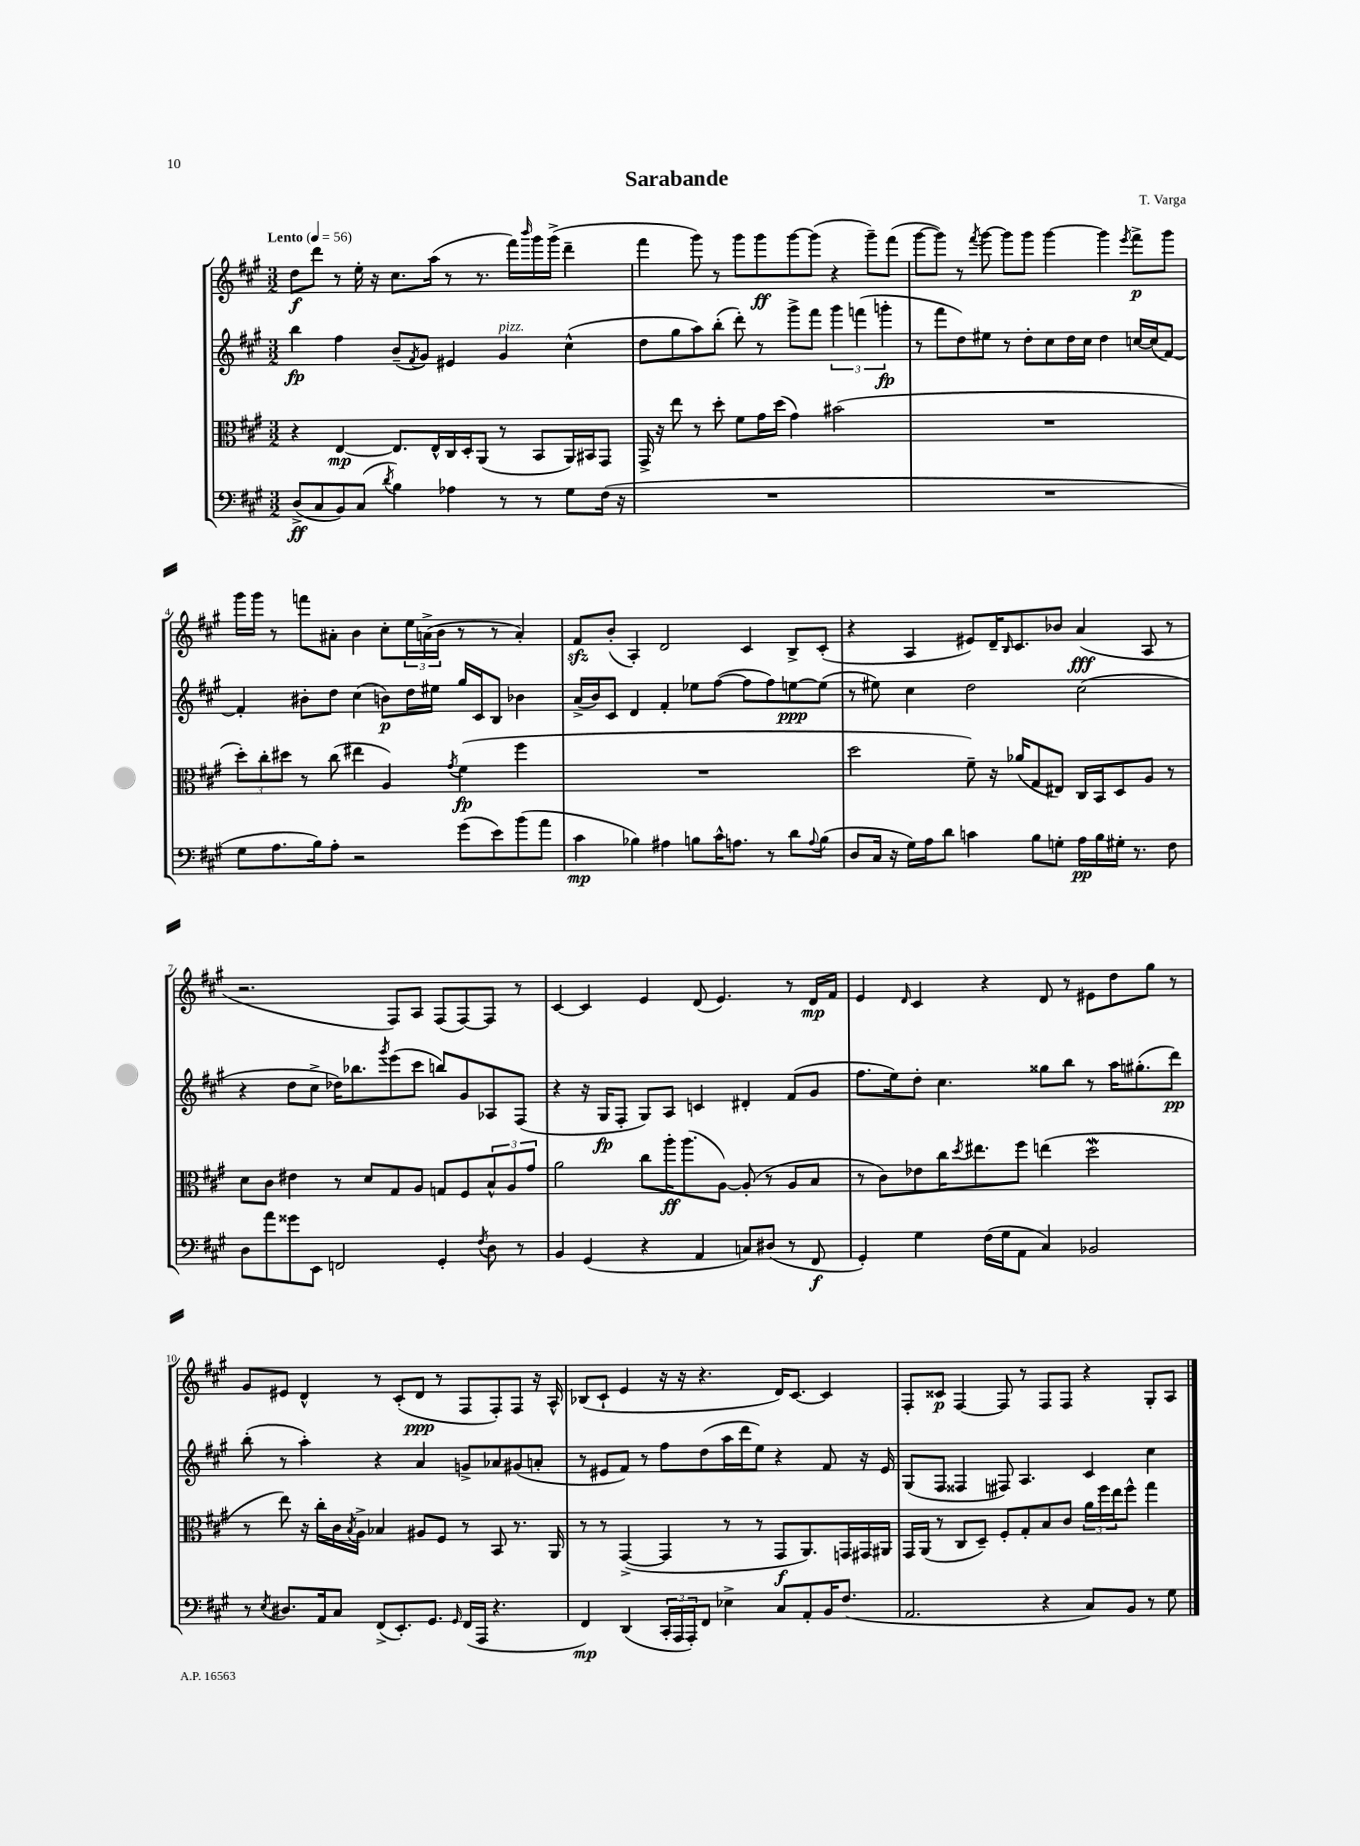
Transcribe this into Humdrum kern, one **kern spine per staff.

**kern	**dynam	**kern	**dynam	**kern	**dynam	**kern	**dynam
*part4	*part4	*part3	*part3	*part2	*part2	*part1	*part1
*staff4	*staff4	*staff3	*staff3	*staff2	*staff2	*staff1	*staff1
*clefF4	*	*clefC3	*	*clefG2	*	*clefG2	*
*k[f#c#g#]	*	*k[f#c#g#]	*	*k[f#c#g#]	*	*k[f#c#g#]	*
*M3/2	*	*M3/2	*	*M3/2	*	*M3/2	*
*MM56	*	*MM56	*	*MM56	*	*MM56	*
=1	=1	=1	=1	=1	=1	=1	=1
!	!	!	!	!	!	!LO:TX:a:B:t=Lento	!
(8D^/L	ff	4r	.	4bb\	fp	8dd\L	f
8C#/	.	.	.	.	.	8ddd\J	.
8BB/)	.	[4E/	mp	4ff#\	.	8r	.
(8C#/J	.	.	.	.	.	16ee'\	.
.	.	.	.	.	.	16r	.
8qd/	.	.	.	.	.	.	.
4B\)	.	8.E/L]	.	(8b~/L	.	8.cc#\L	.
.	.	.	.	8qf#/	.	.	.
.	.	.	.	8g#/J)	.	.	.
.	.	16E^^/L	.	.	.	(16aa\Jk	.
4A-X\	.	16C#/	.	4e#X/	.	8r	.
.	.	16D'/J	.	.	.	.	.
.	.	(8AA/J	.	.	.	8.r	.
!	!	!	!	!LO:TX:a:i:t=pizz.	!	!	!
8r	.	8r	.	4g#/	.	.	.
.	.	.	.	.	.	16fff#\LL)	.
.	.	.	.	.	.	16qqbbb/	.
8r	.	8BB/L	.	.	.	16ggg#\	.
.	.	.	.	.	.	(16ggg#^\JJ	.
8G#\L	.	16AA/L)	.	(4cc#^^\	.	4ddd~\	.
.	.	16BB#X/J	.	.	.	.	.
(16F#\Jk	.	8GG#/J	.	.	.	.	.
16r	.	.	.	.	.	.	.
=2	=2	=2	=2	=2	=2	=2	=2
1.r	.	16GG#^/	.	8dd\L	.	4fff#\	.
.	.	16r	.	.	.	.	.
.	.	8ee\	.	8gg#\	.	.	.
.	.	8r	.	8aa\)	.	8ggg#\)	.
.	.	8dd'\	.	(8bb'\J	.	8r	.
.	.	8f#\L	.	8ddd'\)	.	8ggg#\L	.
.	.	16g#\L	.	8r	.	8ggg#\	ff
.	.	(16dd\JJ	.	.	.	.	.
.	.	4g#\)	.	8ggg#^\L	.	[8ggg#\	.
.	.	.	.	8fff#\J	.	(8ggg#\J]	.
.	.	(2b#X\	.	6ggg#\	.	4r	.
.	.	.	.	(6fffn\	.	.	.
.	.	.	.	.	.	8ggg#~\L)	.
.	.	.	.	6gggn'\	fp	.	.
.	.	.	.	.	.	(8fff#\J	.
=3	=3	=3	=3	=3	=3	=3	=3
1.r	.	1.r	.	8r	.	[8ggg#\L	.
.	.	.	.	8fff#\L	.	8ggg#\J])	.
.	.	.	.	8dd\)	.	8r	.
.	.	.	.	.	.	8qfff#/	.
.	.	.	.	8ee#X\J	.	[8ggg#\	.
.	.	.	.	8r	.	8ggg#\L]	.
.	.	.	.	8dd'\L	.	8ggg#\J	.
.	.	.	.	8cc#\	.	[4ggg#\	.
.	.	.	.	16dd\L	.	.	.
.	.	.	.	16cc#\JJ	.	.	.
.	.	.	.	4dd\	.	4ggg#\]	.
.	.	.	.	.	.	8qeee/	.
.	.	.	.	[16ccn/LL	.	8fff#^\L	p
.	.	.	.	(16cc/J]	.	.	.
.	.	.	.	[8f#/J)	.	8ggg#\J	.
!!LO:LB:g=z
=4	=4	=4	=4	=4	=4	=4	=4
8G#\L	.	12dd'\L)	.	4f#'/]	.	16ggg#\LL	.
.	.	.	.	.	.	16ggg#\JJ	.
.	.	12cc#'\	.	.	.	.	.
8.A\	.	.	.	.	.	8r	.
.	.	12dd#X\J	.	.	.	.	.
.	.	8r	.	8b#X'\L	.	8fffn\L	.
16B\k)	.	.	.	.	.	.	.
8A'\J	.	(8cc#\	.	8dd\J	.	8a#X'\J	.
2r	.	4ee#X\	.	(4cc#\	.	4b\	.
.	.	4A/)	.	8bn\L)	p	8cc#'\L	.
.	.	.	.	16dd\L	.	24ee\L	.
.	.	.	.	.	.	(24an^\	.
.	.	.	.	16ee#X\JJ	.	.	.
.	.	.	.	.	.	24b\JJ	.
.	.	8qg#/	.	.	.	.	.
(8g#\L	.	(4f#\	fp	16gg#/LL	.	8r	.
.	.	.	.	16c#/J	.	.	.
8e\)	.	.	.	8B/J	.	8r	.
(8b\	.	4ff#\	.	4b-X\	.	4a'/)	.
8a\J	.	.	.	.	.	.	.
=5	=5	=5	=5	=5	=5	=5	=5
4c#\	mp	1.r	.	(16a^/LL	.	8f#zz/L	.
.	.	.	.	16b/J)	.	.	.
.	.	.	.	8c#/J	.	(8b'/J	.
4B-X\)	.	.	.	4d/	.	4A'/)	.
4A#X\	.	.	.	4f#'/	.	2d/	.
8Bn\L	.	.	.	8ee-X\L	.	.	.
16c#^^\K	.	.	.	([8ff#\J	.	.	.
8.An\J	.	.	.	.	.	.	.
.	.	.	.	8ff#\L]	.	4c#/	.
8r	.	.	.	8ff#\)	.	.	.
8d\L	.	.	.	[8een\	ppp	8B^/L	.
8qqA/	.	.	.	.	.	.	.
(8B\J	.	.	.	(8ee\J]	.	(8c#'/J	.
=6	=6	=6	=6	=6	=6	=6	=6
8D/L	.	2dd\	.	8r	.	4r	.
16C#/Jk	.	.	.	8ee#X\)	.	.	.
16r	.	.	.	.	.	.	.
16G#\LL)	.	.	.	4cc#\	.	4A/	.
16A\J	.	.	.	.	.	.	.
8d\J	.	.	.	.	.	.	.
4cn\	.	8f#~\)	.	2dd\	.	8e#X/L)	.
.	.	16r	.	.	.	16d~/K	.
.	.	.	.	.	.	16qqB/	.
.	.	(16a-X/KL	.	.	.	8.c#/	.
8B\L	.	8G#/	.	.	.	.	.
8Gn'\J	.	8E#X/J)	.	.	.	8b-X/J	.
16A\LL	pp	16C#/LL	.	(2cc#\	.	(4a/	fff
16B\	.	16BB/J	.	.	.	.	.
16G#X'\JJ	.	8D/	.	.	.	.	.
8.r	.	.	.	.	.	.	.
.	.	8A/J	.	.	.	8A/	.
8F#\	.	8r	.	.	.	8r	.
!!LO:LB:g=z
=7	=7	=7	=7	=7	=7	=7	=7
8D\L	.	8d\L	.	4r	.	2.r	.
8a\	.	8c#\J	.	.	.	.	.
8g##X\	.	4e#X\	.	8dd\L	.	.	.
8EE\J	.	.	.	8cc#^\J	.	.	.
2FFn/	.	8r	.	16dd-X\KL)	.	.	.
.	.	.	.	8.bb-X\	.	.	.
.	.	8d/L	.	.	.	.	.
.	.	.	.	8qggg#/	.	.	.
.	.	8G#/	.	(8eee\	.	8F#/L)	.
.	.	8A/J	.	8ccc#\J	.	8A/J	.
4GG#'/	.	8Gn/L	.	8bbn/L)	.	(8F#/L	.
.	.	8F#/	.	8g#/	.	[8F#/)	.
8qF#/	.	.	.	.	.	.	.
8D\	.	12B^^/	.	8A-X/	.	8F#/J]	.
.	.	12A/	.	.	.	.	.
8r	.	.	.	(8F#/J	.	8r	.
.	.	12g#/J	.	.	.	.	.
=8	=8	=8	=8	=8	=8	=8	=8
4BB/	.	2a\	.	4r	.	[4c#/	.
(4GG#/	.	.	.	16r	.	4c#/]	.
.	.	.	.	16G#/KL	fp	.	.
.	.	.	.	8F#'/J	.	.	.
4r	.	8cc#\L	.	8G#/L)	.	4e/	.
.	.	16aa'\K	ff	8A/J	.	.	.
.	.	(8.aa\	.	.	.	.	.
4AA/	.	.	.	4cn/	.	(8d/	.
.	.	[8A\J)	.	.	.	4.e/)	.
8Cn/L)	.	(8A'/]	.	4d#X'/	.	.	.
(8D#X/J	.	8r	.	.	.	.	.
8r	.	8A/L	.	(8f#/L	.	8r	.
8FF#/	f	8B/J	.	8g#/J	.	16d/LL	mp
.	.	.	.	.	.	16f#/JJ	.
=9	=9	=9	=9	=9	=9	=9	=9
4GG#'/)	.	8r	.	8.ff#\L	.	4e/	.
.	.	8c#\L)	.	.	.	.	.
.	.	.	.	16ee\k)	.	.	.
.	.	.	.	.	.	16qqd/	.
4G#\	.	8e-X\	.	8dd'\J	.	4c#/	.
.	.	16cc#\K	.	4.cc#\	.	.	.
.	.	8qdd/	.	.	.	.	.
.	.	8.ee#X\	.	.	.	.	.
(16F#\LL	.	.	.	.	.	4r	.
16G#\J	.	.	.	.	.	.	.
8AA\J	.	8ff#\J	.	.	.	.	.
4C#/)	.	(4een\	.	8gg##X\L	.	8d/	.
.	.	.	.	8bb\J	.	8r	.
2BB-X/	.	2ddw\	.	8r	.	8e#X\L	.
.	.	.	.	16aa\KL	.	8dd\	.
.	.	.	.	(8.gg#X'\	.	.	.
.	.	.	.	.	.	8gg#\J	.
.	.	.	.	8ddd\J)	pp	8r	.
!!LO:LB:g=z
=10	=10	=10	=10	=10	=10	=10	=10
8r	.	8r	.	(8bb'\	.	8g#/L	.
8qE/	.	.	.	.	.	.	.
8.D#X/L	.	8ee\)	.	8r	.	8e#X/J	.
.	.	16r	.	4aa'\)	.	4d^^/	.
16AA/k	.	16cc#'\LL	.	.	.	.	.
8C#/J	.	16c#\	.	.	.	.	.
.	.	8qB/	.	.	.	.	.
.	.	16A^\JJ	.	.	.	.	.
(8FF#^/L	.	4B-X/	.	4r	.	8r	.
8.EE'/)	.	.	.	.	.	(8c#'/L	.
.	.	8A#X/L	.	4a/	.	8d/J	ppp
8.GG#/J	.	.	.	.	.	.	.
.	.	8F#/J	.	.	.	8r	.
16qqGG#/	.	.	.	.	.	.	.
(16FF#/LL	.	8r	.	8gn^/L	.	8F#/L	.
16AAA/JJ	.	.	.	.	.	.	.
4.r	.	8BB/	.	8a-X/	.	8F#'/)	.
.	.	8.r	.	(8g#X/	.	8F#/J	.
.	.	.	.	8an'/J	.	16r	.
.	.	16AA/	.	.	.	16A^^/	.
=11	=11	=11	=11	=11	=11	=11	=11
4FF#/)	mp	8r	.	8r	.	(8B-X/L	.
.	.	8r	.	8e#X/L	.	8c#`/J	.
(4DD/	.	([4GG#^/	.	8f#/J)	.	4e/	.
.	.	.	.	8r	.	.	.
24CC#'/LL	.	4GG#/]	.	8ff#\L	.	16r	.
24AAA/	.	.	.	.	.	.	.
.	.	.	.	.	.	16r	.
24AAA'/J)	.	.	.	.	.	.	.
8FF#/J	.	.	.	(8dd\	.	4.r	.
4E-X^\	.	8r	.	16aa\L	.	.	.
.	.	.	.	16ddd\J	.	.	.
.	.	8r	.	8ee\J)	.	.	.
8C#/L	.	8GG#/L	f	4r	.	16d/KL)	.
.	.	.	.	.	.	[8.c#/J	.
8AA'/	.	8.AA/)	.	.	.	.	.
16BB/K	.	.	.	8f#/	.	4c#/]	.
(8.F#/J	.	16GGn/L	.	.	.	.	.
.	.	16GG#X/	.	16r	.	.	.
.	.	16AA#X/JJ	.	16e#/	.	.	.
=12	=12	=12	=12	=12	=12	=12	=12
2.AA/	.	16GG#/LL	.	(8G#/L	.	8F#'/L	.
.	.	(16AA/JJ	.	.	.	.	.
.	.	8r	.	8F#/J	.	8c##X/J	p
.	.	8C#/L	.	4F##X/	.	[4F#/	.
.	.	8D~/J)	.	.	.	.	.
.	.	8F#'/L	.	8F#X/)	.	8F#/]	.
.	.	8G#'/	.	4.A/	.	8r	.
4r	.	8B/	.	.	.	8F#/L	.
.	.	8c#/J	.	.	.	8F#/J	.
8C#/L)	.	24a\LL	.	4c#/	.	4r	.
.	.	24ff#\	.	.	.	.	.
.	.	24ee\J	.	.	.	.	.
8BB/J	.	8ff#^^\J	.	.	.	.	.
8r	.	4gg#\	.	4cc#\	.	8G#'/L	.
8G#\	.	.	.	.	.	8A/J	.
==	==	==	==	==	==	==	==
*-	*-	*-	*-	*-	*-	*-	*-
